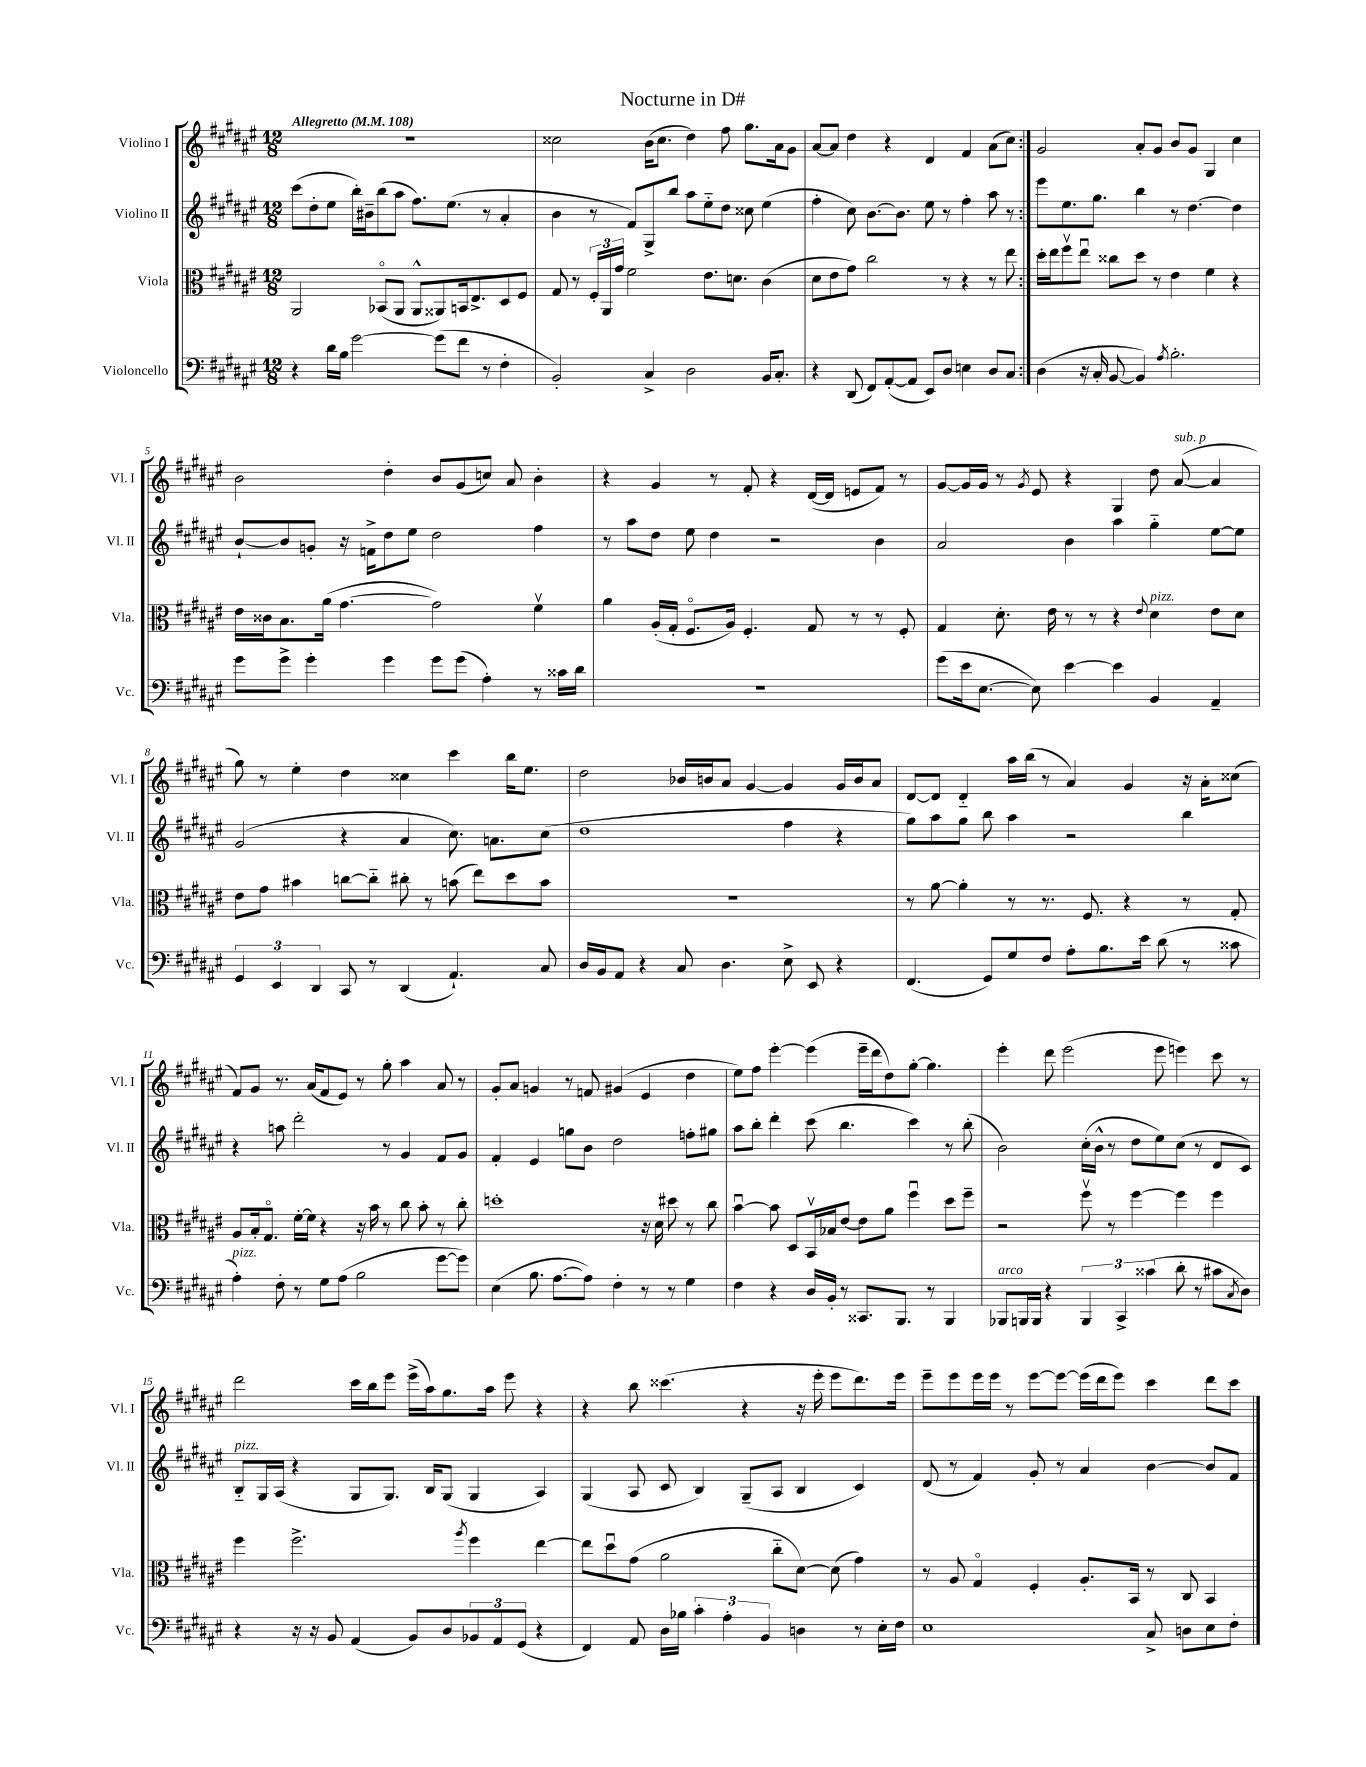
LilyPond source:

\header { title = "Nocturne in D#" }
<<
\new StaffGroup <<
\new Staff = "s0" \with { instrumentName = "Violino I" shortInstrumentName = "Vl. I" } {
    \clef treble \key fis \major \numericTimeSignature \time 12/8 \tempo "Allegretto" 4 = 108
    \repeat volta 2 { R1. |
    cisis''2 b'16( cisis''8. dis''4) fis''8 gis''8. ais'16 gis'8 |
    ais'8~ ais'8 dis''4 r4 dis'4 fis'4 ais'8( cis''8) | }
    gis'2 ais'8-. gis'8 b'8 gis'8 gis4 cis''4 |
    b'2 dis''4-. b'8 gis'8( c''8) ais'8 b'4-. |
    r4 gis'4 r8 fis'8-. r4 dis'16~( dis'16 e'8 fis'8) r8 |
    gis'8~ gis'16 gis'16 r8 \acciaccatura { gis'8 } eis'8 r4 gis4 dis''8 ais'8~^\markup { \italic "sub. p" }( ais'4 |
    gis''8) r8 eis''4-. dis''4 cisis''4 cis'''4 b''16 eis''8. |
    dis''2 bes'16 b'16 ais'8 gis'4~ gis'4 gis'16 b'16 ais'8 |
    dis'8~ dis'8 dis'4-_ ais''16 b''16( r8 ais'4) gis'4 r16 ais'16-. cisis''8( |
    fis'8) gis'8 r8. ais'16( fis'8 eis'8) r8 gis''8-. ais''4 ais'8 r8 |
    gis'8-. ais'8 g'4 r8 f'8 gis'4( eis'4 dis''4 |
    eis''8) fis''8 eis'''4~-. eis'''4( eis'''16-- dis'''16 dis''8) gis''8~-. gis''4. |
    eis'''4-. dis'''8 eis'''2( eis'''8 e'''4) cis'''8 r8 |
    dis'''2 cis'''16 b''16 eis'''8 eis'''16->( ais''16) gis''8. ais''16 eis'''8 r4 |
    r4 b''8 cisis'''4.( r4 r16 eis'''16-. eis'''8 dis'''8.) eis'''16 |
    eis'''8-- eis'''8 eis'''16 eis'''16 r8 eis'''8~ eis'''8~ eis'''16( dis'''16 eis'''8) cis'''4 dis'''8 cis'''8 \bar "|." |
}
\new Staff = "s1" \with { instrumentName = "Violino II" shortInstrumentName = "Vl. II" } {
    \clef treble \key fis \major \numericTimeSignature \time 12/8
    \repeat volta 2 { cis'''8( dis''8-. eis''8 b''16-.) bis'16-- b''8( ais''8 fis''8.) eis''8.( r8 ais'4-. |
    b'4 r8 fis'8) gis8-> b''8 ais''8 eis''8-_ dis''8 cisis''8 eis''4( |
    fis''4-. cis''8) b'8.~ b'8. eis''8 r8 fis''4-. ais''8 r8 | }
    eis'''8 eis''8. gis''8. b''4 r8 dis''4.~ dis''4 |
    b'8~-! b'8 g'8-. r16 f'16-> dis''8 eis''8 dis''2 fis''4 |
    r8 ais''8 dis''8 eis''8 dis''4 r2 b'4 |
    ais'2 b'4 ais''4 gis''4-_ eis''8~ eis''8 |
    gis'2( r4 ais'4 cis''8.) a'8. cis''8( |
    dis''1 fis''4 r4 |
    gis''8) ais''8 gis''8 b''8 ais''4 r2 b''4 |
    r4 a''8 dis'''2-. r8 gis'4 fis'8 gis'8 |
    fis'4-. eis'4 g''8 b'8 dis''2 f''8-. gis''8 |
    ais''8 b''8-. dis'''4-. cis'''8( b''4. cis'''4) r8 b''8-.( |
    b'2) cis''16-.( b'16-^ r8 dis''8 eis''8) cis''8( r8 dis'8 cis'8) |
    b8-_^\markup { \italic "pizz." } gis16 ais16( r4 gis8 gis8.) b16 gis8( gis4 ais4) |
    gis4( ais8 cis'8 b4) gis8--( ais8 b4 cis'4) |
    dis'8( r8 fis'4) gis'8-. r8 ais'4 b'4~ b'8 fis'8 \bar "|." |
}
\new Staff = "s2" \with { instrumentName = "Viola" shortInstrumentName = "Vla." } {
    \clef alto \key fis \major \numericTimeSignature \time 12/8
    \repeat volta 2 { ais,2 bes,8\flageolet( ais,8 ais,8-^ aisis,8) b,16 eis8.-> dis8 fis8 |
    gis8 r8 \tuplet 3/2 { fis16-. ais,16 gis'16 } fis'2 eis'8. d'8. cis'4( |
    dis'8 eis'8 gis'8) cis''2 r8 r4 r8 eis''8 | }
    dis''16-. eis''16 fis''8\upbow eis''8\downbow cisis''8 dis''8 r8 eis'4 fis'4 r4 |
    eis'16 cisis'16 b8. ais'16( gis'4.~ gis'2) fis'4\upbow |
    ais'4 ais16-.( gis16-. fis8.\flageolet ais16) fis4.-. gis8 r8 r8 fis8-. |
    gis4 dis'8.-. eis'16 r8 r8 r4 \appoggiatura { eis'8 } dis'4^\markup { \italic "pizz." } eis'8 dis'8 |
    eis'8 gis'8 bis'4 c''8~ c''8-_ cis''8-. r8 b'8( eis''8) dis''8 b'8 |
    R1. |
    r8 ais'8~ ais'4-. r8 r8. fis8. r4 r8 gis8-. |
    ais8 b16-. gis8.\flageolet fis'16~-. fis'16 r4 r16 b'16 r8 cis''8 b'8-. r8 cis''8-. |
    d''1-. r16 dis'16 dis''8 r8 cis''8 |
    b'4~\downbow b'8 dis8 b,16\upbow bes16 eis'8~ eis'8 ais'8 fis''4\downbow dis''8 fis''8-- |
    r2 fis''8\upbow r8 fis''4~ fis''4 fis''4 |
    fis''4 fis''2.-> \acciaccatura { ais''8 } fis''4 eis''4~ |
    eis''8 dis''8\downbow gis'8( ais'2 cis''8-_ dis'8~) dis'8( gis'4) |
    r8 ais8 gis4\flageolet fis4-. ais8.-. b,16 r8 cis8 b,4 \bar "|." |
}
\new Staff = "s3" \with { instrumentName = "Violoncello" shortInstrumentName = "Vc." } {
    \clef bass \key fis \major \numericTimeSignature \time 12/8
    \repeat volta 2 { r4 dis'16 b16 gis'2~ gis'8( fis'8 r8 fis4-. |
    b,2-.) cis4-> dis2 b,16 cis8.-. |
    r4 dis,8( fis,8) ais,8~-.( ais,8 eis,8) dis8 e4 dis8 cis8 | }
    dis4( r16 cis16-. b,8~ b,4) \acciaccatura { ais8 } b2.-. |
    gis'8 gis'8-> gis'4-. gis'4 gis'8 gis'8( ais4-.) r8 cisis'16 dis'16 |
    R1. |
    gis'8( eis'16 eis8.~ eis8) eis'4~ eis'4 b,4 ais,4-- |
    \tuplet 3/2 { gis,4 eis,4 dis,4 } cis,8 r8 dis,4( ais,4.-!) cis8 |
    dis16 b,16 ais,8 r4 cis8 dis4. eis8-> eis,8 r4 |
    fis,4.( gis,8) gis8 fis8 ais8-. b8. eis'16 dis'8( r8 cisis'8 |
    ais4-.^\markup { \italic "pizz." }) fis8-. r8 gis8 ais8( b2 gis'8~ gis'8) |
    eis4( b8. ais8.~ ais8) fis4-. r8 r8 gis4 |
    fis4 r4 dis16 b,16-. r8 cisis,8. b,,8. r8 b,,4 |
    bes,,8^\markup { \italic "arco" } b,,16 b,,16 r4 \tuplet 3/2 { b,,4 cis,4-> cisis'4( } dis'8-. r8 cis'8 \acciaccatura { cis8 } dis8) |
    r4 r16 r16 b,8 ais,4( b,8) dis8 \tuplet 3/2 { bes,8 ais,8 gis,8( } r4 |
    fis,4) ais,8 dis16 bes16 \tuplet 3/2 { cis'4-. ais4-. b,4 } d4 r8 eis16-. fis16 |
    eis1 cis8-> d8 eis8 fis8-. \bar "|." |
}
>>
>>
